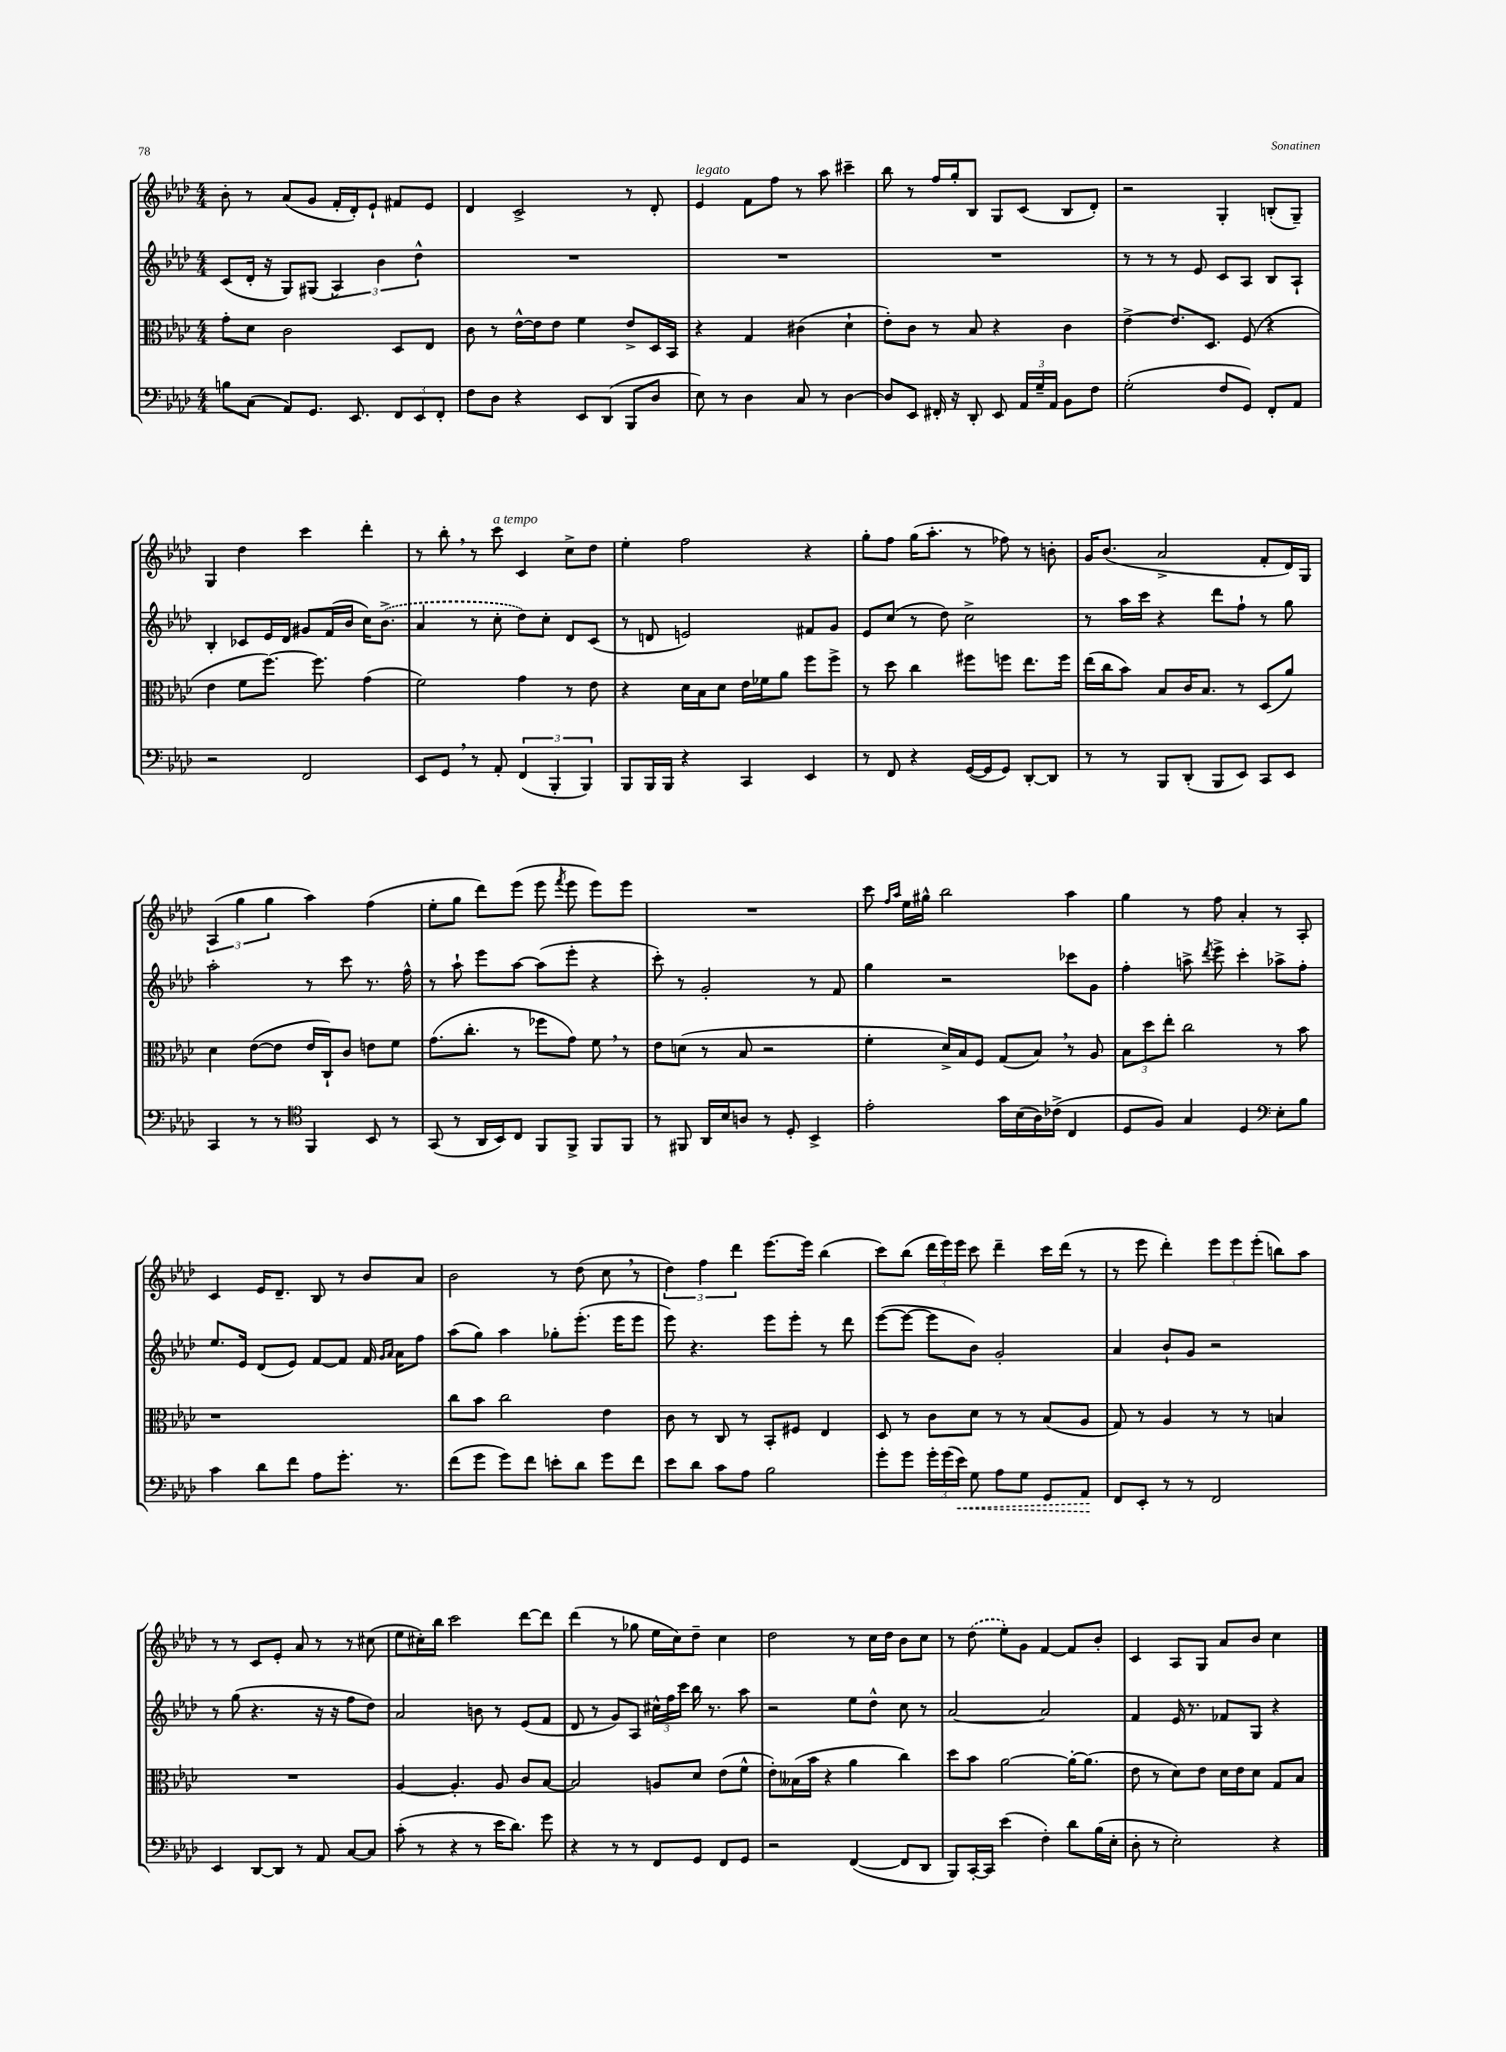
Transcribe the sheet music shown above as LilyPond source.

<<
\new StaffGroup <<
\new Staff = "s0" {
    \clef treble \key aes \major \numericTimeSignature \time 4/4
    \autoBeamOff bes'8-. r8 aes'8[( g'8] f'16[-. des'16-.) ees'8]-! fis'8[ ees'8] |
    des'4 c'2-> r8 des'8-. |
    ees'4^\markup { \italic "legato" } f'8[ f''8] r8 aes''8 cis'''4-- |
    bes''8 r8 f''16[ g''16-. bes8] g8[ c'8]( bes8[ des'8]-.) |
    r2 g4-. b8[-.( g8]--) |
    g4 des''4 c'''4 des'''4-. |
    r8 bes''8-. \breathe r8 c'''8^\markup { \italic "a tempo" } c'4 c''8[-> des''8] |
    ees''4-. f''2 r4 |
    g''8[-. f''8] g''16[( aes''8.]-. r8 fes''8) r8 b'8-. |
    g'16[ bes'8.]( aes'2-> f'8[-. des'16) g16] |
    \tuplet 3/2 { aes4( g''4 g''4 } aes''4) f''4( |
    ees''8[-. g''8] des'''8[) ees'''8]( ees'''8 \acciaccatura { f'''8 } ees'''8 ees'''8[) ees'''8] |
    R1 |
    c'''8 \grace { f''16[ aes''16] } ees''16[ gis''16]-^ bes''2 aes''4 |
    g''4 r8 f''8 aes'4-. r8 aes8-. |
    c'4 ees'16[ des'8.]-- bes8 r8 bes'8[ aes'8] |
    bes'2 r8 des''8( c''8 \breathe r8 |
    \tuplet 3/2 { des''4) f''4 des'''4 } ees'''8.[~ ees'''16] bes''4( |
    c'''8[) bes''8]( \tuplet 3/2 { des'''16[ ees'''16) ees'''16] } c'''8 des'''4-- c'''16[ des'''16]( r8 |
    r8 ees'''8 des'''4-.) \tuplet 3/2 { ees'''8[ ees'''8 ees'''8]-.( } b''8[) aes''8] |
    r8 r8 c'8[ ees'8]-. aes'8 r8 r8 cis''8( |
    ees''8[ cis''16-.) bes''16] c'''2 des'''8[~ des'''8] |
    des'''4( r8 ges''8 ees''16[ c''16) des''8]-- c''4 |
    des''2 r8 c''16[ des''16] bes'8[ c''8] |
    r8 \once \slurDashed des''8( ees''8[-.) g'8] f'4~ f'8[ bes'8]-. |
    c'4 aes8[ g8] aes'8[ bes'8] c''4 \bar "|." |
}
\new Staff = "s1" {
    \clef treble \key aes \major \numericTimeSignature \time 4/4
    \autoBeamOff c'8[( des'16]-. r16 g8[) gis8]( \tuplet 3/2 { aes4) bes'4 des''4-^ } |
    R1 |
    R1 |
    R1 |
    r8 r8 r8 ees'8 c'8[ aes8] bes8[ aes8]-! |
    bes4-. ces'8[ ees'16 des'16] gis'8[ f'16( bes'16] c''16[) \once \slurDashed bes'8.]->( |
    aes'4 r8 c''8-. des''8[) c''8]-. des'8[ c'8]( |
    r8 d'8 e'2) fis'8[ g'8] |
    ees'8[ c''8]( r8 des''8) c''2-> |
    r8 aes''16[ c'''16] r4 des'''8[ f''8]-! r8 g''8 |
    aes''2-. r8 c'''8 r8. f''16-^ |
    r8 aes''8-! ees'''8[ aes''8]~ aes''8[( ees'''8]-. r4 |
    c'''8-.) r8 g'2-. r8 f'8 |
    g''4 r2 ces'''8[ g'8] |
    f''4-. a''8-> \acciaccatura { des'''8 } ees'''8-> c'''4-. aes''8[-> f''8]-. |
    ees''8.[ ees'16] des'8[( ees'8]) f'8[~ f'8] f'16 \grace { g'16[ aes'16] } aes'16[ f''8] |
    aes''8[( g''8]) aes''4 ges''8[-. ees'''8.]-.( ees'''16[ ees'''8] |
    ees'''8) r4. ees'''8[ ees'''8]-. r8 des'''8 |
    ees'''8[~( ees'''8]~ ees'''8[ bes'8]) g'2-. |
    aes'4 bes'8[-! g'8] r2 |
    r8 g''8( r4. r16 r16 f''8[ des''8]) |
    aes'2 b'8 r8 ees'8[( f'8] |
    des'8 r8 g'8[) aes8] \tuplet 3/2 { cis''16[-^ f''16 c'''16] } bes''16 r8. aes''8 |
    r2 ees''8[ des''8]-^ c''8 r8 |
    aes'2~ aes'2 |
    f'4 ees'16 r8. fes'8[ g8] r4 \bar "|." |
}
\new Staff = "s2" {
    \clef alto \key aes \major \numericTimeSignature \time 4/4
    \autoBeamOff g'8[-. des'8] c'2 des8[ ees8] |
    c'8 r8 ees'16[~-^ ees'16 ees'8] f'4 ees'8[-> des16 bes,16] |
    r4 g4 cis'4( des'4-! |
    ees'8[-.) c'8] r8 bes8 r4 c'4 |
    ees'4~-> ees'8.[ des8.] f8( r4 |
    ees'4 f'8[ f''8.]~) f''8. g'4( |
    f'2) g'4 r8 ees'8 |
    r4 des'16[ bes16 des'8] ees'16[ fes'16 aes'8] f''8[ f''8]-> |
    r8 des''8 c''4 fis''8[ f''8] ees''8.[ f''16] |
    ees''16[( c''16 bes'8]) bes8[ c'16 bes8.] r8 des8[( aes'8]) |
    des'4 ees'8[~( ees'8] ees'16[ c16-!) c'8] e'8[ f'8] |
    g'8.[( c''8.]-. r8 fes''8[ g'8]) f'8 \breathe r8 |
    ees'8[ d'8]( r8 bes8 r2 |
    f'4-. des'16[->) bes16 f8] g8[( bes8]) \breathe r8 aes8 |
    \tuplet 3/2 { bes8[ des''8 ees''8]-. } c''2 r8 bes'8 |
    r1 |
    c''8[ bes'8] c''2 ees'4 |
    c'8 r8 c8 r8 bes,8[-. fis8] ees4 |
    des8 r8 c'8[ des'8] r8 r8 bes8[( aes8] |
    g8) r8 aes4 r8 r8 b4 |
    R1 |
    aes4~ aes4.-. aes8 c'8[ bes8]~ |
    bes2 a8[ des'8] ees'8[( f'8]-^ |
    ees'8[-.) beses16( bes'16] r4 aes'4 c''4) |
    des''8[ bes'8] aes'2~ aes'16[~-. aes'8.]( |
    ees'8 r8 des'8[) ees'8] des'16[ ees'16 des'8] g8[ bes8] \bar "|." |
}
\new Staff = "s3" {
    \clef bass \key aes \major \numericTimeSignature \time 4/4
    \autoBeamOff b8[ c8]( aes,8[) g,8.] ees,8. \tuplet 3/2 { f,8[ ees,8 f,8]-. } |
    f8[ des8] r4 ees,8[ des,8]( bes,,8[ des8] |
    ees8) r8 des4 c8 r8 des4~ |
    des8[ ees,8] fis,16-. r16 des,8-. ees,8 \tuplet 3/2 { aes,16[ g16-- aes,16] } bes,8[ f8] |
    g2-.( f8[ g,8]) f,8[-. aes,8] |
    r2 f,2 |
    ees,8[ g,8] \breathe r8 aes,8-. \tuplet 3/2 { f,4( bes,,4-. bes,,4) } |
    bes,,8[ bes,,16 bes,,16] r4 c,4 ees,4 |
    r8 f,8 r4 g,16[~( g,16 g,8]) des,8[~-. des,8] |
    r8 r8 bes,,8[ des,8]-.( bes,,8[ ees,8]) c,8[ ees,8] |
    c,4 r8 r8 \clef tenor f,4 bes,8 r8 |
    g,8( r8 aes,16[ bes,16) c8] f,8[ f,8]-> f,8[ f,8] |
    r8 fis,8 aes,16[ bes16 a8] r8 des8-. bes,4-> |
    ees'2-. g'16[ bes16( aes16) ces'16]->( c4 |
    des8[ f8]) g4 des4 \clef bass ees8[-. bes8] |
    c'4 des'8[ f'8] aes8[ g'8.]-. r8. |
    f'8[( g'8] g'8[) f'8] e'8[-. des'8] g'8[ f'8] |
    ees'8[ des'8] c'8[ aes8] bes2 |
    g'8[-. g'8] \tuplet 3/2 { g'16[-. g'16( \once \override Hairpin.style = #'dashed-line ees'16]\<) } g8 aes8[ g8] g,8[ aes,8]\! |
    f,8[ ees,8]-. r8 r8 f,2 |
    ees,4 des,8[~ des,8] r8 aes,8 c8[~ c8] |
    c'8-.( r8 r4 r8 ees'16[ des'8.]) g'8 |
    r4 r8 r8 f,8[ g,8] f,8[ g,8] |
    r2 f,4~( f,8[ des,8] |
    bes,,8[) c,16~-. c,16] ees'4( f4-.) des'8[ bes16( ees16]-. |
    des8-. r8 ees2-.) r4 \bar "|." |
}
>>
>>
\layout { \context { \Score \remove "Bar_number_engraver" } }
